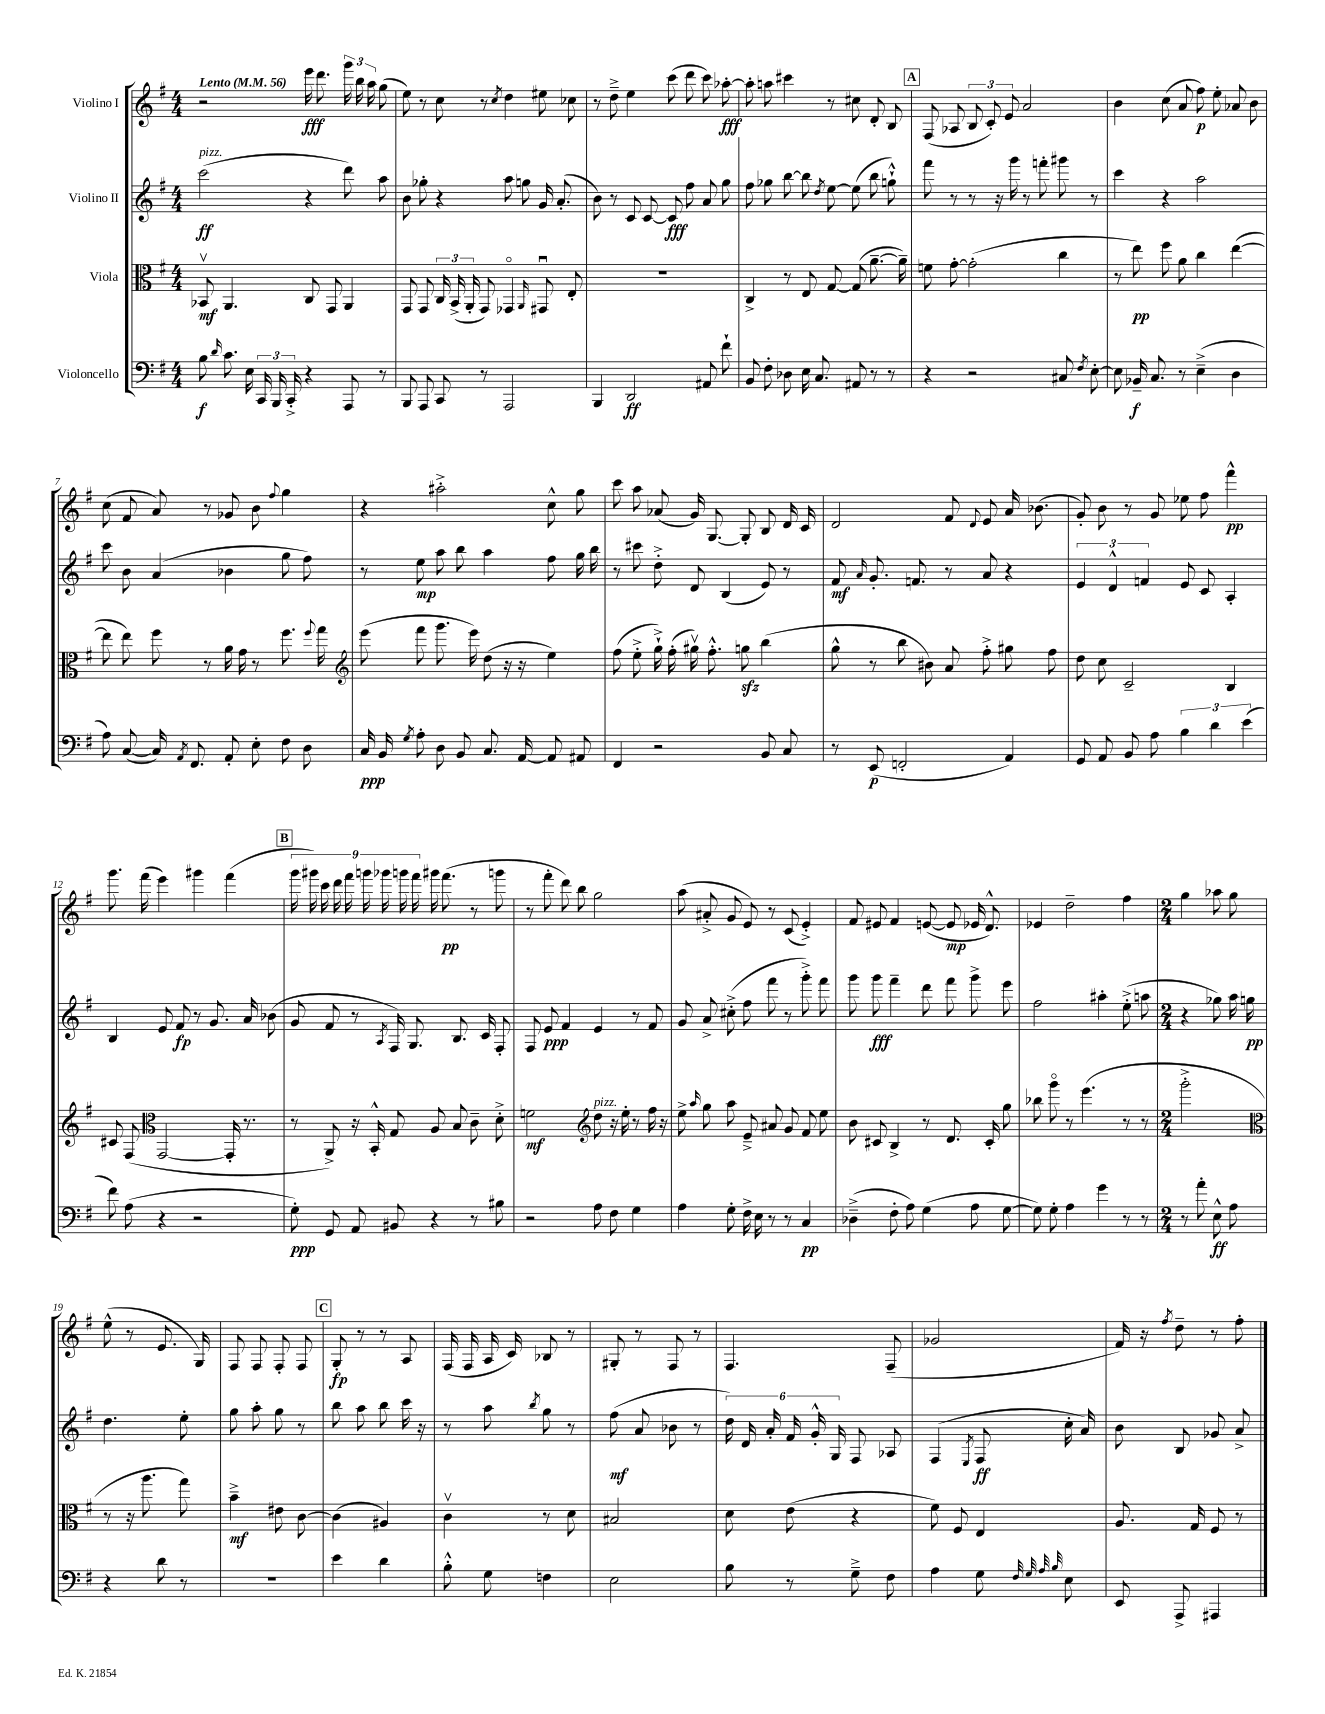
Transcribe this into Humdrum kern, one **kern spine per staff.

**kern	**kern	**kern	**kern
*staff4	*staff3	*staff2	*staff1
*clefF4	*clefC3	*clefG2	*clefG2
*k[f#]	*k[f#]	*k[f#]	*k[f#]
*M4/4	*M4/4	*M4/4	*M4/4
*MM56	*MM56	*MM56	*MM56
8B\	8BB-v/	(2ccc\	2r
16qqd/	.	.	.
8.c\	4.AA/	.	.
16E\	.	.	.
24CC/	.	.	.
24BBB/	.	.	.
24CC'^/	.	.	.
4r	8C/	4r	16eee\
.	.	.	8.ddd\
.	8GG/	.	.
8AAA/	4AA/	8ddd\)	24ggg\
.	.	.	24bb\
.	.	.	24aa\
8r	.	8aa\	(8gg\
=	=	=	=
8BBB/	8GG/	8b\	8ee\)
8AAA/	8GG/	8gg-'\	8r
8CC/	24C/	4r	8cc\
.	(24BB^/	.	.
.	24AA'/	.	.
8r	8GG/)	.	8r
.	.	.	8qcc/
2AAA/	4GG-o/	8aa\	4dd\
.	.	8gg\	.
.	16qqAA/	.	.
.	8GG#u/	16g/	8ee#\
.	.	(8.a'/	.
.	8E'/	.	8cc-\
=	=	=	=
4BBB/	1r	8b\)	8r
.	.	8r	8dd~^\
2DD/	.	8c/	4ee\
.	.	[8c/	.
.	.	8c/]	(8ccc\
.	.	8ff#\	8ddd\
8AA#/	.	8a/	8ccc\)
8f#`\	.	8gg\	[8aa-'\
=	=	=	=
8BB/	4C^/	8ff#\	8aa-'\]
8F#'\	.	8gg-\	8aa\
8D-\	8r	[8bb\	4ccc#\
16E\	8E/	8bb\]	.
8.C/	.	.	.
.	.	8qdd/	.
.	[8G/	[8ee\	8r
8AA#/	(8G/]	(8ee\]	8cc#\
8r	[8.a~\	8bb\	8d'/
8r	.	8gg`^^\)	8B/
.	16a~\])	.	.
=	=	=	=
4r	8f\	8fff#\	(8F#/
.	[8g'\	8r	8A-/
2r	(2g'\]	8r	12B/
.	.	.	12c'/)
.	.	16r	.
.	.	.	12e/
.	.	16ggg\	.
.	.	8r	2a/
.	.	8fff'\	.
8C#/	4cc\	8ggg#\	.
8qF#/	.	.	.
[8E'\	.	8r	.
=	=	=	=
8E\]	8r	4ccc\	4b\
16BB-~/	8ee\)	.	.
8.C/	.	.	.
.	8ff#\	4r	(8cc\
8r	8a\	.	8a/
(4E~^\	4cc\	2aa\	8ff#\)
.	.	.	8ee'\
4D\	([4ee\	.	8a-/
.	.	.	8b\
=	=	=	=
8A\)	8ee\]	8ccc\	(8cc\
([8C/	8ee\)	8b\	8f#/
16C/])	8ff#\	(4a/	8a/)
8qAA/	.	.	.
8.FF#/	.	.	.
.	8r	.	8r
8AA'/	16a\	4b-\	8g-/
.	16g\	.	.
8E'\	8r	.	8b\
.	.	.	8qqff#/
8F#\	8.ff#\	8gg\	4gg\
8D\	.	8ff#\)	.
.	8qqff#/	.	.
.	16gg\	.	.
=	=	=	=
*	*clefG2	*	*
16C/	(8eee\	8r	4r
16BB/	.	.	.
8qG/	.	.	.
8A'\	8fff#\	8ee\	.
8D\	8.ggg\	8aa\	2aa#'^\
8BB/	.	8bb\	.
.	16eee\)	.	.
8.C/	(8dd\	4aa\	.
.	16r	.	.
[16AA/	16r	.	.
8AA/]	4ee\)	8ff#\	8cc^^\
8AA#/	.	16gg\	8gg\
.	.	16bb\	.
=	=	=	=
4FF#/	(8ff#\	8r	8ccc\
.	8ee'^\	8ccc#\	8aa\
2r	16gg`^\)	8dd'^\	(8a-/
.	(16ff#'\	.	.
.	16gg#v\)	8d/	16g/)
.	8.ff#'^^\	.	[8.G/
.	.	(4B/	.
.	8gg\	.	8G'/]
8BB/	(4bb\	8e/)	8B/
8C/	.	8r	16d/
.	.	.	16c/
=	=	=	=
8r	8gg^^\	8f#/	2d/
.	.	16qqa/	.
(8EE/	8r	8.g'/	.
2FF'/	8bb\	.	.
.	.	8.f/	.
.	8b#\)	.	.
.	8a/	8r	8f#/
.	.	.	8qqd/
.	8ff#'^\	8a/	8e/
4AA/)	8gg#\	4r	16a/
.	.	.	(8.b-\
.	8ff#\	.	.
=	=	=	=
8GG/	8dd\	6e/	8g'/)
8AA/	8cc\	.	8b\
.	.	6d^^/	.
8BB/	2c~/	.	8r
.	.	6f/	.
8A\	.	.	8g/
6B\	.	8e/	8ee-\
.	.	8c/	8ff#\
6d\	.	.	.
.	4B/	4A'/	4fff#^^\
(6e\	.	.	.
=	=	=	=
8f#\)	8c#/	4B/	8.ggg\
(8A\	(8F#/	.	.
.	.	.	(16fff#\
*	*clefC3	*	*
4r	[2GG/	8e/	4eee\)
.	.	8f#/	.
2r	.	8r	4ggg#\
.	.	8.g/	.
.	16GG'/]	.	(4fff#\
.	8.r	16a/	.
.	.	(8b-\	.
=	=	=	=
8G'\)	8r	8g/	18ggg\
.	.	.	18ggg#\)
.	.	.	18ccc\
8GG/	8AA^/)	8f#/	.
.	.	.	18ddd\
.	.	.	18fff#\
8AA/	16r	8r	.
.	.	.	18ggg\
.	16BB'^^/	.	.
.	.	.	18ggg-\
.	.	8qA/	.
8BB#/	8G/	16F#/)	.
.	.	.	18ggg\
.	.	8.G/	.
.	.	.	18fff#\
4r	8A/	.	16ggg#\
.	.	.	(8.fff#\
.	8B/	8.B/	.
8r	8c~\	.	8r
.	.	16c/	.
8B#\	8d'^\	8F#'/	8ggg\
=	=	=	=
2r	2f\	8F#/	8r
.	.	8e/	8fff#'\
.	.	4f#/	8ddd\)
.	.	.	8bb\
*	*clefG2	*	*
8A\	8dd\	4e/	2gg\
8F#\	16r	.	.
.	16ee'\	.	.
4G\	8r	8r	.
.	16ff#\	8f#/	.
.	16r	.	.
=	=	=	=
4A\	8ee^\	8g/	(8aa\
.	16qqaa/	.	.
.	8gg\	8a^/	8a#'^/
8G'\	8aa\	(8cc#'^\	8g/
16F#^\	8e~^/	8ff#\	8e/)
16E\	.	.	.
8r	8a#/	8fff#\	8r
8r	8g/	8r	(8c/
4C/	8f#/	8ggg'^\)	4e'^/)
.	8ee\	8fff#\	.
=	=	=	=
(4D-~^\	8b\	8ggg\	8f#/
.	8c#/	8ggg\	8e#/
8F#'\	4B^/	4fff#~\	4f#/
8A\)	.	.	.
(4G\	8r	8ddd\	([8e/
.	8.d/	8fff#\	8e/]
8A\	.	8ggg^\	16e-/
.	16c#'/	.	8.d^^/)
[8G\	8gg\	8eee\	.
=	=	=	=
8G\])	8bb-\	2ff#\	4e-/
8G'\	8gggo\	.	.
4A\	8r	.	2dd~\
.	(4.eee\	.	.
4g\	.	4aa#'\	.
8r	8r	(8ee'^\	4ff#\
8r	8r	8aa\	.
=	=	=	=
*M2/4	*M2/4	*M2/4	*M2/4
8r	2ggg'^\	4r	4gg\
8a'\	.	.	.
8E^^\	.	8gg-\)	8aa-\
8A\	.	16aa\	8gg\
.	.	16gg\	.
=	=	=	=
*	*clefC3	*	*
4r	8r	4.dd\	(8ee^^\
.	16r	.	8r
.	8.aa\	.	.
8d\	.	.	8.e/
8r	8gg\)	8ee'\	.
.	.	.	16G/)
=	=	=	=
2r	4b~^\	8gg\	8F#/
.	.	8aa'\	8F#/
.	8e#\	8gg\	8F#'/
.	[8c\	8r	8F#/
=	=	=	=
4e\	(4c\]	8bb\	8G'/
.	.	8aa\	8r
4d\	4A#/)	8bb\	8r
.	.	16ccc\	8A/
.	.	16r	.
=	=	=	=
8B'^^\	4cv\	8r	(16F#/
.	.	.	16F#/
8G\	.	8aa\	16A/
.	.	.	16c/)
.	.	8qbb/	.
4F\	8r	8gg\	8B-/
.	8d\	8r	8r
=	=	=	=
2E\	2B#/	(8ff#\	8G#'/
.	.	8a/	8r
.	.	8b-\	8F#/
.	.	8r	8r
=	=	=	=
8B\	8d\	24dd\)	4.F#/
.	.	24d/	.
.	.	24a'/	.
8r	(8e\	24f#/	.
.	.	24g'^^/	.
.	.	24G/	.
8G~^\	4r	8F#/	.
8F#\	.	8A-/	(8F#~/
=	=	=	=
4A\	8f#\)	(4F#/	2g-/
.	8F#/	.	.
.	.	8qE/	.
8G\	4E/	8F#/	.
32qqF#/	.	.	.
32qqG/	.	.	.
32qqA/	.	.	.
32qqB/	.	.	.
8E\	.	16cc'\	.
.	.	16a/)	.
=	=	=	=
8EE/	8.A/	8b\	16f#/)
.	.	.	16r
.	.	.	8qff#/
8AAA^/	.	8B/	8dd~\
.	16G/	.	.
4AAA#/	8F#/	8g-/	8r
.	8r	8a^/	8ff#'\
==	==	==	==
*-	*-	*-	*-
